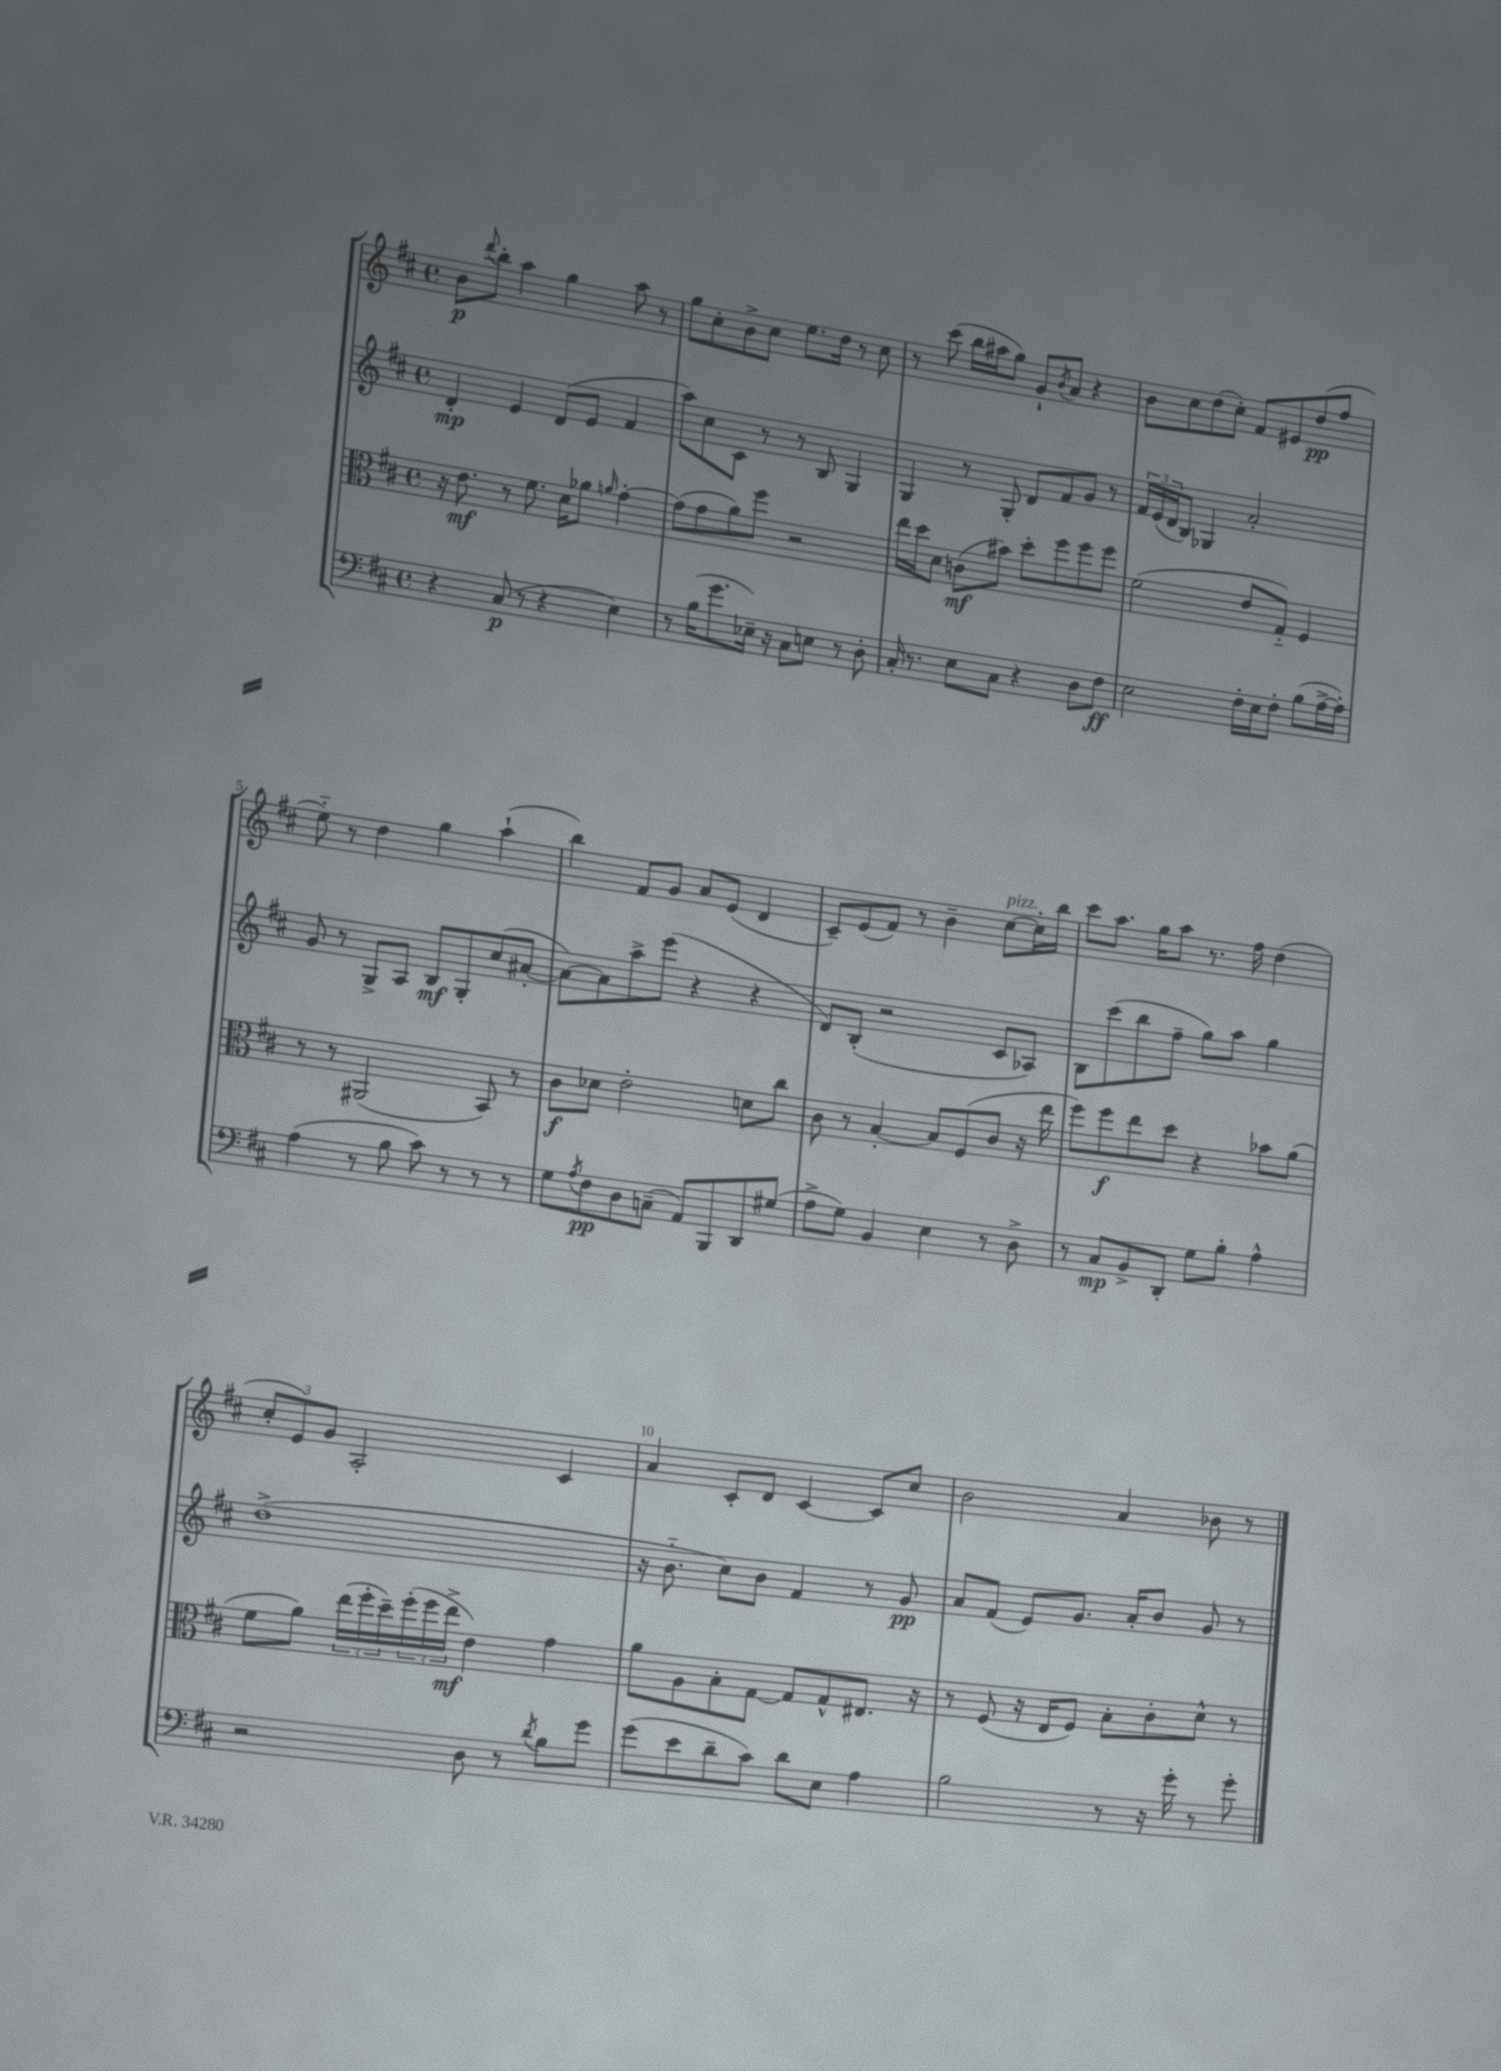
<<
\new StaffGroup <<
\new Staff = "s0" {
    \clef treble \key d \major \defaultTimeSignature \time 4/4
    b'8\p \appoggiatura { d'''8 } b''8-. a''4 g''4 a''8 r8 |
    g''8 cis''8-. b'8-> cis''8 e''8. d''16 r8 cis''8 |
    r8 cis'''8( b''16 ais''16 g''8) g'8-! \acciaccatura { b'8 } a'8 r4 |
    b'8 cis''8 d''8( cis''8-.) fis'8 eis'8 d''8\pp( fis''8 |
    e''8-_) r8 d''4 g''4 a''4-!( |
    b''4) fis'8 g'8 a'8 e'8( d'4 |
    cis'8--) e'8( fis'8) r8 b'4-- cis''8~^\markup { \italic "pizz." } cis''16-. b''16 |
    cis'''8 a''8. g''16 a''8 r8. fis''16 d''4( |
    \tuplet 3/2 { cis''8-. e'8) g'8 } a2-. cis'4 |
    a'4 cis'8-. d'8 cis'4~ cis'8 cis''8 |
    b'2 a'4 bes'8 r8 \bar "|." |
}
\new Staff = "s1" {
    \clef treble \key d \major \defaultTimeSignature \time 4/4
    d'4-.\mp e'4 d'8( e'8 fis'4 |
    a''8) cis''8 cis'8 r8 r8 b8 g4 |
    g4 r8 g8-. d'8 fis'8 g'8 r8 |
    \tuplet 3/2 { fis'16 e'16( d'16 } b8) ges4 a'2-. |
    g'8 r8 g8-> a8 b8\mf g8-. cis''8( ais'8~-. |
    ais'8~) ais'8 a''8-> e'''8( r4 r4 |
    d'8) b8-.( r2 cis'8 aes8) |
    b8 cis'''8( b''8 fis''8-- g''8) a''8 g''4 |
    d''1->( |
    r16 b'8.-_ cis''8) b'8 fis'4 r8 g'8\pp |
    a'8 fis'8( e'8) g'8. a'16-. b'8 g'8 r8 \bar "|." |
}
\new Staff = "s2" {
    \clef alto \key d \major \defaultTimeSignature \time 4/4
    r16 e'8.\mf r8 fis'8. d'16 aes'8 \grace { a'16 } g'4~-. |
    g'8( g'8 a'8) fis''8 r2 |
    e''16 d''16 d'8 c'8\mf( bis'8) d''8-. fis''8 fis''8 fis''8 |
    fis'2( e'8 g8-_) fis4 |
    r8 r8 ais,2( b,8) r8 |
    cis'8\f des'8 e'2-. d'8 cis''8 |
    cis'8 r8 b4~-. b8 fis8( cis'8 r16 e''16 |
    fis''8) fis''8\f e''8 d''8 r4 bes'8 a'8( |
    fis'8 a'8) \tuplet 3/2 { e''16( fis''16-. d''16--) } \tuplet 3/2 { fis''16-.( fis''16 e''16->\mf } e'4) g'4 |
    a'8 a8 b8-. g8~ g8 g8-^ eis8. r16 |
    r8 fis8( r16 e16 fis8) b8-. cis'8-. d'8-^ r8 \bar "|." |
}
\new Staff = "s3" {
    \clef bass \key d \major \defaultTimeSignature \time 4/4
    r4 cis8\p( r8 r4 e4) |
    r8 b16( g'8. ees16--) r16 cis8 e8 r8 d8-. |
    cis16-. r8. e8 cis8 r4 d8 fis8\ff |
    e2 fis16-. e16 fis8-. b8( a16~-> a16-.) |
    a4( r8 b8 cis'8) r8 r8 r8 |
    g8 \acciaccatura { a8 } fis8\pp d8 c8--( a,8) b,,8 d,8 gis8( |
    a8-> g8) b,4 e4 r8 d8-> |
    r8 cis8\mp b,8-> d,8-. g8 b8-. a4-^ |
    r2 d8 r8 \acciaccatura { d'8 } b8 g'8 |
    g'8( e'8 d'8-- cis'8) d'8 e8 a4 |
    b2 r8 r16 g'16-. r8 g'8-. \bar "|." |
}
>>
>>
\layout { \context { \Score \override BarNumber.break-visibility = ##(#f #t #t) barNumberVisibility = #(every-nth-bar-number-visible 5) } }
